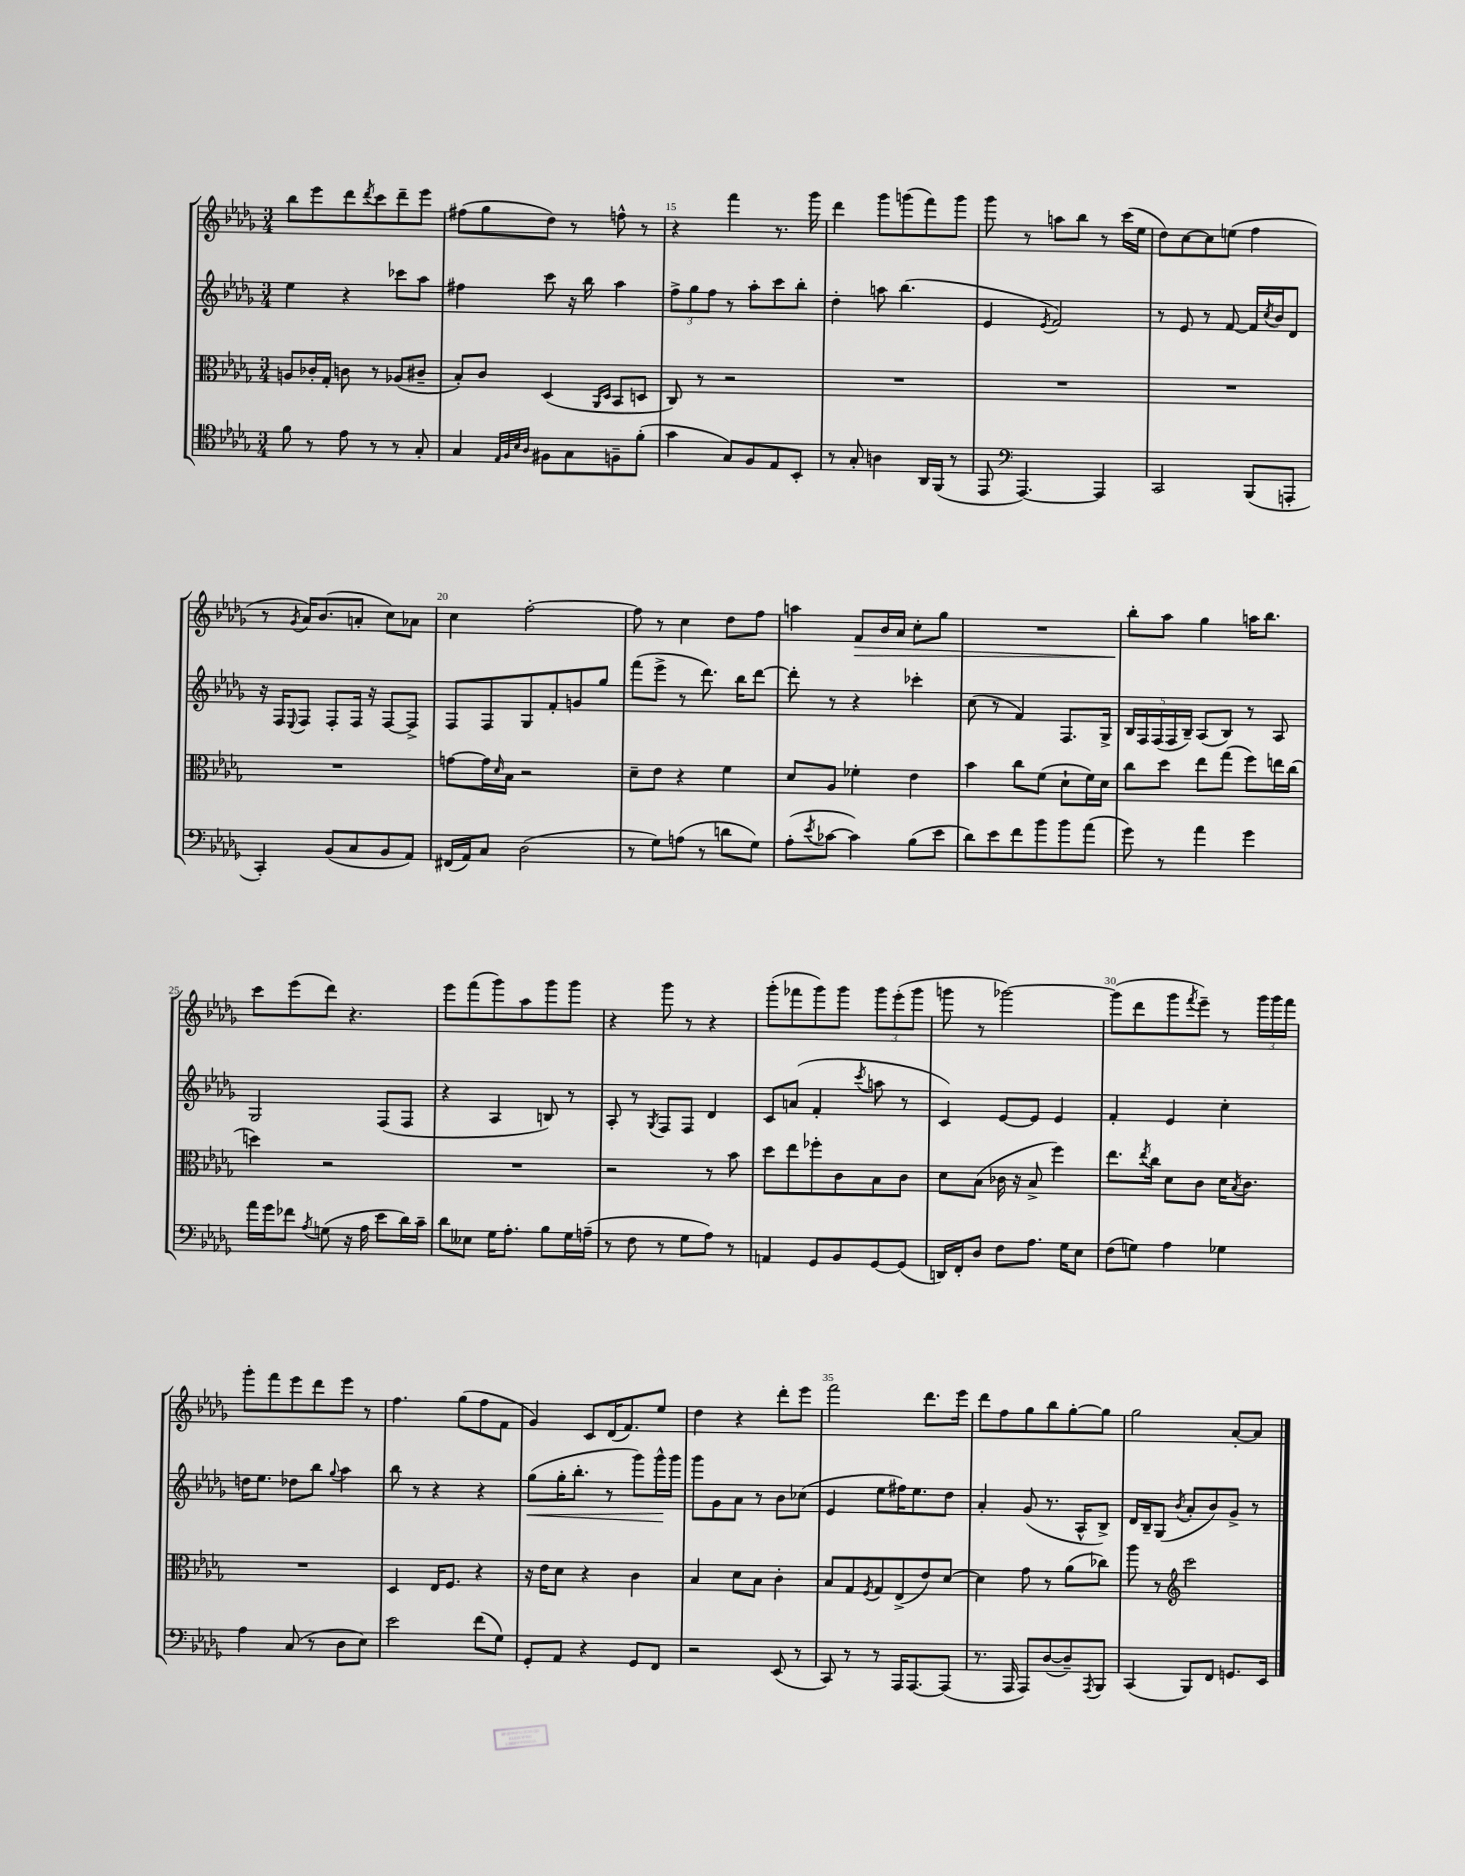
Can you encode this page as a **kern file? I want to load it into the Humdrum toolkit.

**kern	**kern	**kern	**dynam	**kern	**dynam
*part4	*part3	*part2	*part2	*part1	*part1
*staff4	*staff3	*staff2	*staff2	*staff1	*staff1
*clefC4	*clefC3	*clefG2	*	*clefG2	*
*k[b-e-a-d-g-]	*k[b-e-a-d-g-]	*k[b-e-a-d-g-]	*	*k[b-e-a-d-g-]	*
*M3/4	*M3/4	*M3/4	*	*M3/4	*
=13	=13	=13	=13	=13	=13
8f\	8An/L	4ee-\	.	8bb-\L	.
8r	16c-X'/L	.	.	8eee-\	.
.	16G-'/JJ	.	.	.	.
8e-\	8cn\	4r	.	8ddd-\	.
.	.	.	.	8qddd-/	.
8r	8r	.	.	8ccc\	.
8r	(8A-X/L	8ccc-X\L	.	8ddd-~\	.
8G-'/	8c#X~/J	8aa-\J	.	8eee-\J	.
=14	=14	=14	=14	=14	=14
4G-/	8B-'/L)	4ff#X\	.	(8ff#X\L	.
.	8c/J	.	.	8gg-\	.
32qqE-/LLL	.	.	.	.	.
32qqF/	.	.	.	.	.
32qqB-/	.	.	.	.	.
32qqA-/JJJ	.	.	.	.	.
8F#X\L	(4D-/	8ccc\	.	8dd-\J)	.
8G-\	.	16r	.	8r	.
.	.	16bb-\	.	.	.
.	16qqAA-/LL	.	.	.	.
.	16qqD-/JJ	.	.	.	.
8Fn~\	8BB-/L	4aa-\	.	8ffn^^\	.
(8f'\J	8Dn/J	.	.	8r	.
=15	=15	=15	=15	=15	=15
4g-\	8C/)	12ff^\L	.	4r	.
.	.	12gg-\	.	.	.
.	8r	.	.	.	.
.	.	12ff\J	.	.	.
8G-/L)	2r	8r	.	4fff\	.
8F/	.	8aa-'\L	.	.	.
8E-/	.	8ccc\	.	8.r	.
8BB-'/J	.	8bb-'\J	.	.	.
.	.	.	.	16ggg-\	.
=16	=16	=16	=16	=16	=16
8r	2.r	4dd-'\	.	4ddd-\	.
8G-'/	.	.	.	.	.
4An\	.	8aan\	.	8ggg-\L	.
.	.	(4.bb-\	.	(8gggn\	.
16AA-/LL	.	.	.	8fff\)	.
(16FF/JJ	.	.	.	.	.
8r	.	.	.	8ggg\J	.
=17	=17	=17	=17	=17	=17
8EE-/	2.r	4e-/	.	8ggg-\	.
*clefF4	*	*	*	*	*
[4.AAA-/)	.	.	.	8r	.
.	.	8qe-/	.	.	.
.	.	2f/)	.	8aan\L	.
.	.	.	.	8bb-\J	.
4AAA-/]	.	.	.	8r	.
.	.	.	.	(16ccc\LL	.
.	.	.	.	16ee-\JJ	.
=18	=18	=18	=18	=18	=18
2CC/	2.r	8r	.	8dd-\L)	.
.	.	8e-/	.	[8cc\	.
.	.	8r	.	8cc\]	.
.	.	[8f/	.	(8een\J	.
(8BBB-/L	.	16f/LL]	.	4ff\	.
.	.	8qcc/	.	.	.
.	.	16b-/J	.	.	.
8AAAn'/J	.	8d-/J	.	.	.
!!LO:LB:g=z
=19	=19	=19	=19	=19	=19
4CC'/)	2.r	16r	.	8r	.
.	.	16F/KL	.	.	.
.	.	8qqE-/	.	8qg-/	.
.	.	8F/J	.	16a-/KL)	.
.	.	.	.	(8.b-/	.
(8BB-/L	.	8F'/L	.	.	.
8C/	.	16F/Jk	.	8an'/J	.
.	.	16r	.	.	.
8BB-/	.	[8F/L	.	8cc\L)	.
8AA-/J)	.	8F^/J]	.	8a-X\J	.
=20	=20	=20	=20	=20	=20
(16FF#X/LL	[8gn\L	8F/L	.	4cc\	.
16AA-/J)	.	.	.	.	.
8C/J	16g\L]	8F/	.	.	.
.	16qqd-/	.	.	.	.
.	16B-\JJ	.	.	.	.
(2D-\	2r	8G-/	.	[2ff'\	.
.	.	8f'/	.	.	.
.	.	8gn/	.	.	.
.	.	8gg-/J	.	.	.
=21	=21	=21	=21	=21	=21
8r	8d-~\L	(8fff\L	.	8ff\]	.
8G-\L)	8e-\J	8eee-^\J	.	8r	.
(8An\J	4r	8r	.	4cc\	.
8r	.	8.ddd-\)	.	.	.
8dn\L	4f\	.	.	8dd-\L	.
.	.	16bb-\KL	.	.	.
8G-\J)	.	[8ddd-\J	.	8ff\J	.
=22	=22	=22	=22	=22	=22
(8A-'\L	8d-/L	8ddd-'\]	.	4aan\	.
8qe-/	.	.	.	.	.
[8c-X\J	8A-/J	8r	.	.	.
!	!	!	!	!	!LO:HP:b
4c-\])	4f-X'\	4r	.	8f/L	>
.	.	.	.	16b-/L	.
.	.	.	.	16a-/JJ	.
(8B-\L	4e-\	4ccc-X'\	.	8cc'\L	.
8e-\J	.	.	.	8gg-\J	.
=23	=23	=23	=23	=23	=23
8d-\L)	4b-\	(8cc\	.	2.r	.
8e-\	.	8r	.	.	.
8f\	8cc\L	4f/)	.	.	.
8b-\	(8f\J	.	.	.	.
8b-\	8d-`\L	8.F/L	.	.	.
(8a-\J	16f\L)	.	.	.	.
.	16d-\JJ	16G-^/Jk	.	.	.
=24	=24	=24	=24	=24	=24
8g-\)	8cc\L	20B-/LL	.	8bb-'\L	.
.	.	20F/	.	.	.
.	.	(20F/	.	.	.
8r	8dd-\J	.	.	8aa-\J	]
.	.	20F/	.	.	.
.	.	20B-~/JJ)	.	.	.
4a-\	8ee-\L	(8A-/L	.	4gg-\	.
.	(8gg-\J	8B-/J)	.	.	.
4g-\	8ff\L)	8r	.	16aan\KL	.
.	.	.	.	8.bb-\J	.
.	16een\L	8A-/	.	.	.
.	(16cc\JJ	.	.	.	.
!!LO:LB:g=z
=25	=25	=25	=25	=25	=25
16a-\LL	4ddn\)	2G-/	.	8ccc\L	.
16g-\J	.	.	.	.	.
8f-X\J	.	.	.	(8eee-\	.
8qA-/	.	.	.	.	.
(8Gn\	2r	.	.	8ddd-\J)	.
16r	.	.	.	4.r	.
16A-\	.	.	.	.	.
8e-\L	.	(8F/L	.	.	.
16d-\L)	.	8F/J	.	.	.
16c~\JJ	.	.	.	.	.
=26	=26	=26	=26	=26	=26
8d-\L	2.r	4r	.	8eee-\L	.
8E--X\J	.	.	.	(8fff\	.
16G-\KL	.	4A-/	.	8ggg-\)	.
8.A-'\J	.	.	.	.	.
.	.	.	.	8aa-\	.
8B-\L	.	8Bn/)	.	8ggg-\	.
16G-\L	.	8r	.	8ggg-\J	.
(16An~\JJ	.	.	.	.	.
=27	=27	=27	=27	=27	=27
8r	2r	8A-'/	.	4r	.
8F\	.	8r	.	.	.
.	.	8qG-/	.	.	.
8r	.	8F/L	.	8ggg-\	.
8G-\L	.	8F/J	.	8r	.
8A-\J)	8r	4d-/	.	4r	.
8r	8b-\	.	.	.	.
=28	=28	=28	=28	=28	=28
4AAn/	8dd-\L	8c/L	.	(8ggg-'\L	.
.	8ee-\	(8an/J	.	8fff-X\	.
8GG-/L	8ff-X'\	4f'/	.	8ggg-\)	.
8BB-/	8c\	.	.	8ggg-\J	.
.	.	8qccc/	.	.	.
[8GG-/	8B-\	8aan\	.	12ggg-\L	.
.	.	.	.	(12eee-'\	.
(8GG-/J]	8c\J	8r	.	.	.
.	.	.	.	12ggg-\J	.
=29	=29	=29	=29	=29	=29
16DDn/LL)	8d-\L	4c/)	.	8gggn\	.
16FF'/J	.	.	.	.	.
8D-/J	(8B-\J	.	.	8r	.
8F\L	16c-X\	[8e-/L	.	[2ggg-X\)	.
.	16r	.	.	.	.
8.A-\J	8B-^/	8e-/J]	.	.	.
.	4ff\)	4e-/	.	.	.
16G-\KL	.	.	.	.	.
8E-\J	.	.	.	.	.
=30	=30	=30	=30	=30	=30
(8F\L	8.ee-\L	4f'/	.	(8ggg-\L]	.
8Gn\J)	.	.	.	8ddd-\	.
.	8qee-/	.	.	.	.
.	16cc\Jk	.	.	.	.
4A-\	8d-\L	4e-/	.	8ggg-\	.
.	.	.	.	8qfff/	.
.	8c\J	.	.	8eee-~\J)	.
4G-X\	16d-\KL	4cc'\	.	8r	.
.	8qB-/	.	.	.	.
.	8.c\J	.	.	.	.
.	.	.	.	24ggg-\LL	.
.	.	.	.	24ggg-\	.
.	.	.	.	24fff\JJ	.
!!LO:LB:g=z
=31	=31	=31	=31	=31	=31
4A-\	2.r	16ddn\KL	.	8ggg-'\L	.
.	.	8.ee-\J	.	.	.
.	.	.	.	8fff\	.
(8C/	.	8dd-X\L	.	8eee-\	.
8r	.	8bb-\J	.	8ddd-\	.
.	.	8qqgg-/	.	.	.
8D-\L	.	4aa-\	.	8eee-\J	.
8E-\J)	.	.	.	8r	.
=32	=32	=32	=32	=32	=32
2e-\	4D-/	8bb-\	.	4.ff\	.
.	.	8r	.	.	.
.	16E-/KL	4r	.	.	.
.	8.F/J	.	.	.	.
.	.	.	.	(8gg-\L	.
(8f\L	4r	4r	.	8ff\	.
8G-\J)	.	.	.	8f\J	.
=33	=33	=33	=33	=33	=33
!	!	!	!LO:HP:b	!	!
8GG-'/L	16r	(8gg-\L	<	4g-/)	.
.	16e-\KL	.	.	.	.
8AA-/J	8d-\J	16gg-'\K	.	.	.
.	.	8.bb-'\J	.	.	.
4r	4r	.	.	8c/L	.
.	.	8r	.	(16d-/K	.
.	.	.	.	8.f/)	.
8GG-/L	4c\	8ggg-\L)	.	.	.
8FF/J	.	16ggg-^^\L	.	8ee-/J	.
.	.	16ggg-\JJ	[	.	.
=34	=34	=34	=34	=34	=34
2r	4B-/	8ggg-\L	.	4dd-\	.
.	.	8g-\	.	.	.
.	8d-\L	8a-\J	.	4r	.
.	8B-\J	8r	.	.	.
(8EE-/	4c'\	8b-\L	.	8ddd-'\L	.
8r	.	(8cc-X\J	.	8eee-\J	.
=35	=35	=35	=35	=35	=35
8CC/)	8B-/L	4e-/	.	2fff\	.
8r	8G-/	.	.	.	.
.	8qF/	.	.	.	.
8r	8G-/	8ee-\L	.	.	.
16AAA-/KL	(8E-^/	16ff#X\K)	.	.	.
[8.AAA-/	.	8.ee-\	.	.	.
.	8e-/)	.	.	8.ddd-\L	.
(8AAA-/J]	[8d-/J	8dd-\J	.	.	.
.	.	.	.	16eee-\Jk	.
=36	=36	=36	=36	=36	=36
8.r	4d-\]	4a-'/	.	8ddd-\L	.
.	.	.	.	8ff\	.
16AAA-/	.	.	.	.	.
8AAA-/L)	8g-\	(8g-/	.	8gg-\	.
([8D-/	8r	8.r	.	8bb-\	.
8D-~/])	(8a-\L	.	.	[8gg-'\	.
.	.	16A-^^/KL	.	.	.
8qAAA-/	.	.	.	.	.
8BBB-/J	8cc-X\J)	8B-^/J)	.	8gg-\J]	.
=37	=37	=37	=37	=37	=37
(4CC/	8aa-\	16d-/LL	.	2gg-\	.
.	.	16B-~/J	.	.	.
.	8r	(8G-/J	.	.	.
*	*clefG2	*	*	*	*
.	.	8qb-/	.	.	.
8BBB-/L)	2ccc\	8a-'/L	.	.	.
8FF/J	.	8b-/)	.	.	.
8.GGn/L	.	8g-^/J	.	[8a-'/L	.
.	.	8r	.	8a-/J]	.
16EE-/Jk	.	.	.	.	.
==	==	==	==	==	==
*-	*-	*-	*-	*-	*-
